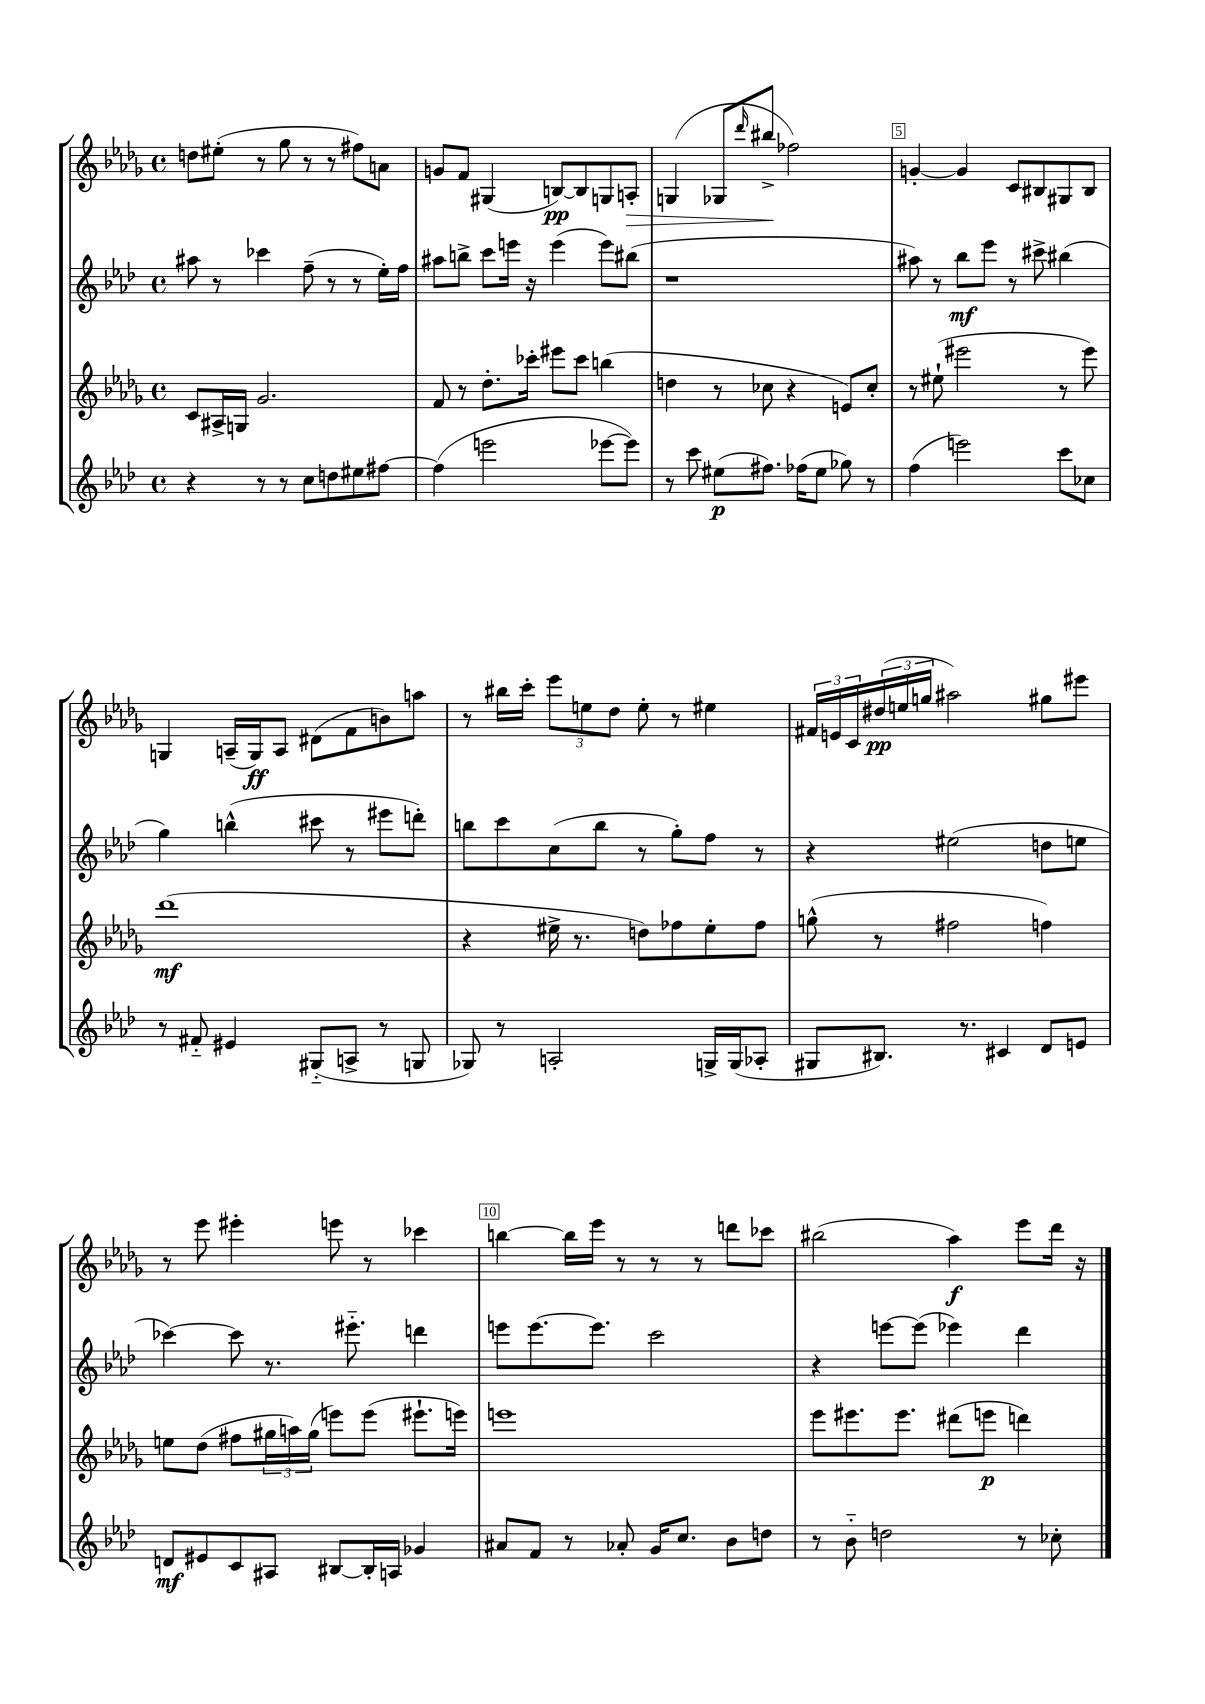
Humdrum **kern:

**kern	**dynam	**kern	**dynam	**kern	**dynam	**kern	**dynam
*part4	*part4	*part3	*part3	*part2	*part2	*part1	*part1
*staff4	*staff4	*staff3	*staff3	*staff2	*staff2	*staff1	*staff1
*clefG2	*	*clefG2	*	*clefG2	*	*clefG2	*
*k[b-e-a-d-]	*	*k[b-e-a-d-g-]	*	*k[b-e-a-d-]	*	*k[b-e-a-d-g-]	*
*M4/4	*	*M4/4	*	*M4/4	*	*M4/4	*
*met(c)	*	*met(c)	*	*met(c)	*	*met(c)	*
=2	=2	=2	=2	=2	=2	=2	=2
4r	.	8c/L	.	8aa#X\	.	8ddn\L	.
.	.	16A#X^/L	.	8r	.	(8ee#X'\J	.
.	.	16Gn/JJ	.	.	.	.	.
8r	.	2.g-/	.	4ccc-X\	.	8r	.
8r	.	.	.	.	.	8gg-\	.
8cc\L	.	.	.	(8ff~\	.	8r	.
8ddn\	.	.	.	8r	.	8r	.
8ee#X\	.	.	.	8r	.	8ff#X\L)	.
[8ff#X\J	.	.	.	16ee-'\LL)	.	8an\J	.
.	.	.	.	16ff\JJ	.	.	.
=3	=3	=3	=3	=3	=3	=3	=3
(4ff#\]	.	8f/	.	8aa#X\L	.	8gn/L	.
.	.	8r	.	8bbn^\J	.	8f/J	.
2eeen\	.	8.dd-'\L	.	8ccc\L	.	(4G#X/	.
.	.	.	.	16eeen\Jk	.	.	.
.	.	16ccc-X'\Jk	.	16r	.	.	.
.	.	8eee#X\L	.	(4eee\	.	[8Bn/L)	pp
.	.	8ccc-\J	.	.	.	8B/]	.
[8eee-X\L	.	(4bbn\	.	8eee\L)	.	8Gn/	.
!	!	!	!	!	!	!	!LO:HP:b
8eee-\J])	.	.	.	(8bb#X\J	.	8An'/J	>
=4	=4	=4	=4	=4	=4	=4	=4
8r	.	4ddn\	.	1r	.	(4Gn/	.
8ccc\	.	.	.	.	.	.	.
(8ee#X\L	p	8r	.	.	.	8G-X/L	.
.	.	.	.	.	.	16qqddd-/	.
8.ff#X\J)	.	8cc-X\	.	.	.	8bb#X^/J	.
.	.	4r	.	.	.	2ff-X\)	]
(16ff-X\KL	.	.	.	.	.	.	.
8ee#\J	.	.	.	.	.	.	.
8gg-X\)	.	8en/L)	.	.	.	.	.
8r	.	8cc-'/J	.	.	.	.	.
=5	=5	=5	=5	=5	=5	=5	=5
(4ff\	.	8r	.	8aa#X\)	.	[4gn'/	.
.	.	(8ee#X`\	.	8r	.	.	.
2eeen\)	.	2eee#X\	.	8bb-\L	mf	4g/]	.
.	.	.	.	8eee-\J	.	.	.
.	.	.	.	8r	.	8c/L	.
.	.	.	.	8ccc#X^\	.	8B#X/	.
8ccc\L	.	8r	.	(4bb#X\	.	8G#X/	.
8cc-X\J	.	8eee#\)	.	.	.	8B#/J	.
!!LO:LB:g=z
=6	=6	=6	=6	=6	=6	=6	=6
8r	.	(1ddd-	mf	4gg\)	.	4Gn/	.
8f#X/	.	.	.	.	.	.	.
4e#X/	.	.	.	(4bbn^^\	.	(16An~/LL	.
.	.	.	.	.	.	16G/J)	ff
.	.	.	.	.	.	8A/J	.
(8G#X/L	.	.	.	8ccc#X\	.	(8d#X\L	.
8An^/J	.	.	.	8r	.	8f\	.
8r	.	.	.	8eee#X\L	.	8bn\)	.
8Gn/	.	.	.	8dddn'\J)	.	8aan\J	.
=7	=7	=7	=7	=7	=7	=7	=7
8G-X/)	.	4r	.	8bbn\L	.	8r	.
8r	.	.	.	8ccc\	.	16bb#X\LL	.
.	.	.	.	.	.	16ccc'\JJ	.
2An'/	.	16ee#X^\	.	(8cc\	.	12eee-\L	.
.	.	8.r	.	.	.	.	.
.	.	.	.	.	.	12een\	.
.	.	.	.	8bb\J	.	.	.
.	.	.	.	.	.	12dd-\J	.
.	.	8ddn\L)	.	8r	.	8ee'\	.
.	.	8ff-X\	.	8gg'\L)	.	8r	.
16Gn^/LL	.	8ee#'\	.	8ff\J	.	4ee#X\	.
(16G/J	.	.	.	.	.	.	.
8A-X'/J	.	8ff-\J	.	8r	.	.	.
=8	=8	=8	=8	=8	=8	=8	=8
8G#X/L	.	(8ggn^^\	.	4r	.	24f#X/LL	.
.	.	.	.	.	.	24en/	.
.	.	.	.	.	.	24c/	.
8.B#X/J)	.	8r	.	.	.	(24dd#X/	pp
.	.	.	.	.	.	24een/	.
.	.	.	.	.	.	24ggn/JJ	.
.	.	2ff#X\	.	(2ee#X\	.	2aa#X\)	.
8.r	.	.	.	.	.	.	.
4c#X/	.	.	.	.	.	.	.
8d-/L	.	4ffn\)	.	8ddn\L	.	8gg#X\L	.
8en/J	.	.	.	8een\J	.	8eee#X\J	.
!!LO:LB:g=z
=9	=9	=9	=9	=9	=9	=9	=9
8dn/L	mf	8een\L	.	[4ccc-X\)	.	8r	.
8e#X/	.	(8dd-\J	.	.	.	8eee-\	.
8c/	.	8ff#X\L	.	8ccc-\]	.	4eee#X'\	.
8A#X/J	.	24gg#X\L	.	8.r	.	.	.
.	.	24aan\)	.	.	.	.	.
.	.	(24gg#\JJ	.	.	.	.	.
[8B#X/L	.	8eeen\L)	.	.	.	8eeen\	.
.	.	.	.	8.eee#X\	.	.	.
16B#'/L]	.	(8eee\J	.	.	.	8r	.
16An/JJ	.	.	.	.	.	.	.
4g-X/	.	8.eee#X`\L	.	4dddn\	.	4ccc-X\	.
.	.	16eeen\Jk)	.	.	.	.	.
=10	=10	=10	=10	=10	=10	=10	=10
8a#X/L	.	1eeen	.	8eeen\L	.	[4bbn\	.
8f/J	.	.	.	[8.eee\	.	.	.
8r	.	.	.	.	.	16bb\LL]	.
.	.	.	.	8.eee\J]	.	16eee-\JJ	.
8a-X'/	.	.	.	.	.	8r	.
16g/KL	.	.	.	2ccc\	.	8r	.
8.cc/J	.	.	.	.	.	.	.
.	.	.	.	.	.	8r	.
8b-\L	.	.	.	.	.	8dddn\L	.
8ddn\J	.	.	.	.	.	8ccc-X\J	.
=11	=11	=11	=11	=11	=11	=11	=11
8r	.	8eee-\L	.	4r	.	(2bb#X\	.
8b-\	.	8.eee#X\	.	.	.	.	.
2ddn\	.	.	.	[8eeen\L	.	.	.
.	.	8.eee#\J	.	.	.	.	.
.	.	.	.	(8eee\J]	.	.	.
.	.	(8ddd#X\L	.	4eee-X\)	.	4aa-\)	f
.	.	8eeen\J	p	.	.	.	.
8r	.	4dddn\)	.	4ddd-\	.	8eee-\L	.
8cc-X'\	.	.	.	.	.	16ddd-\Jk	.
.	.	.	.	.	.	16r	.
==	==	==	==	==	==	==	==
*-	*-	*-	*-	*-	*-	*-	*-
